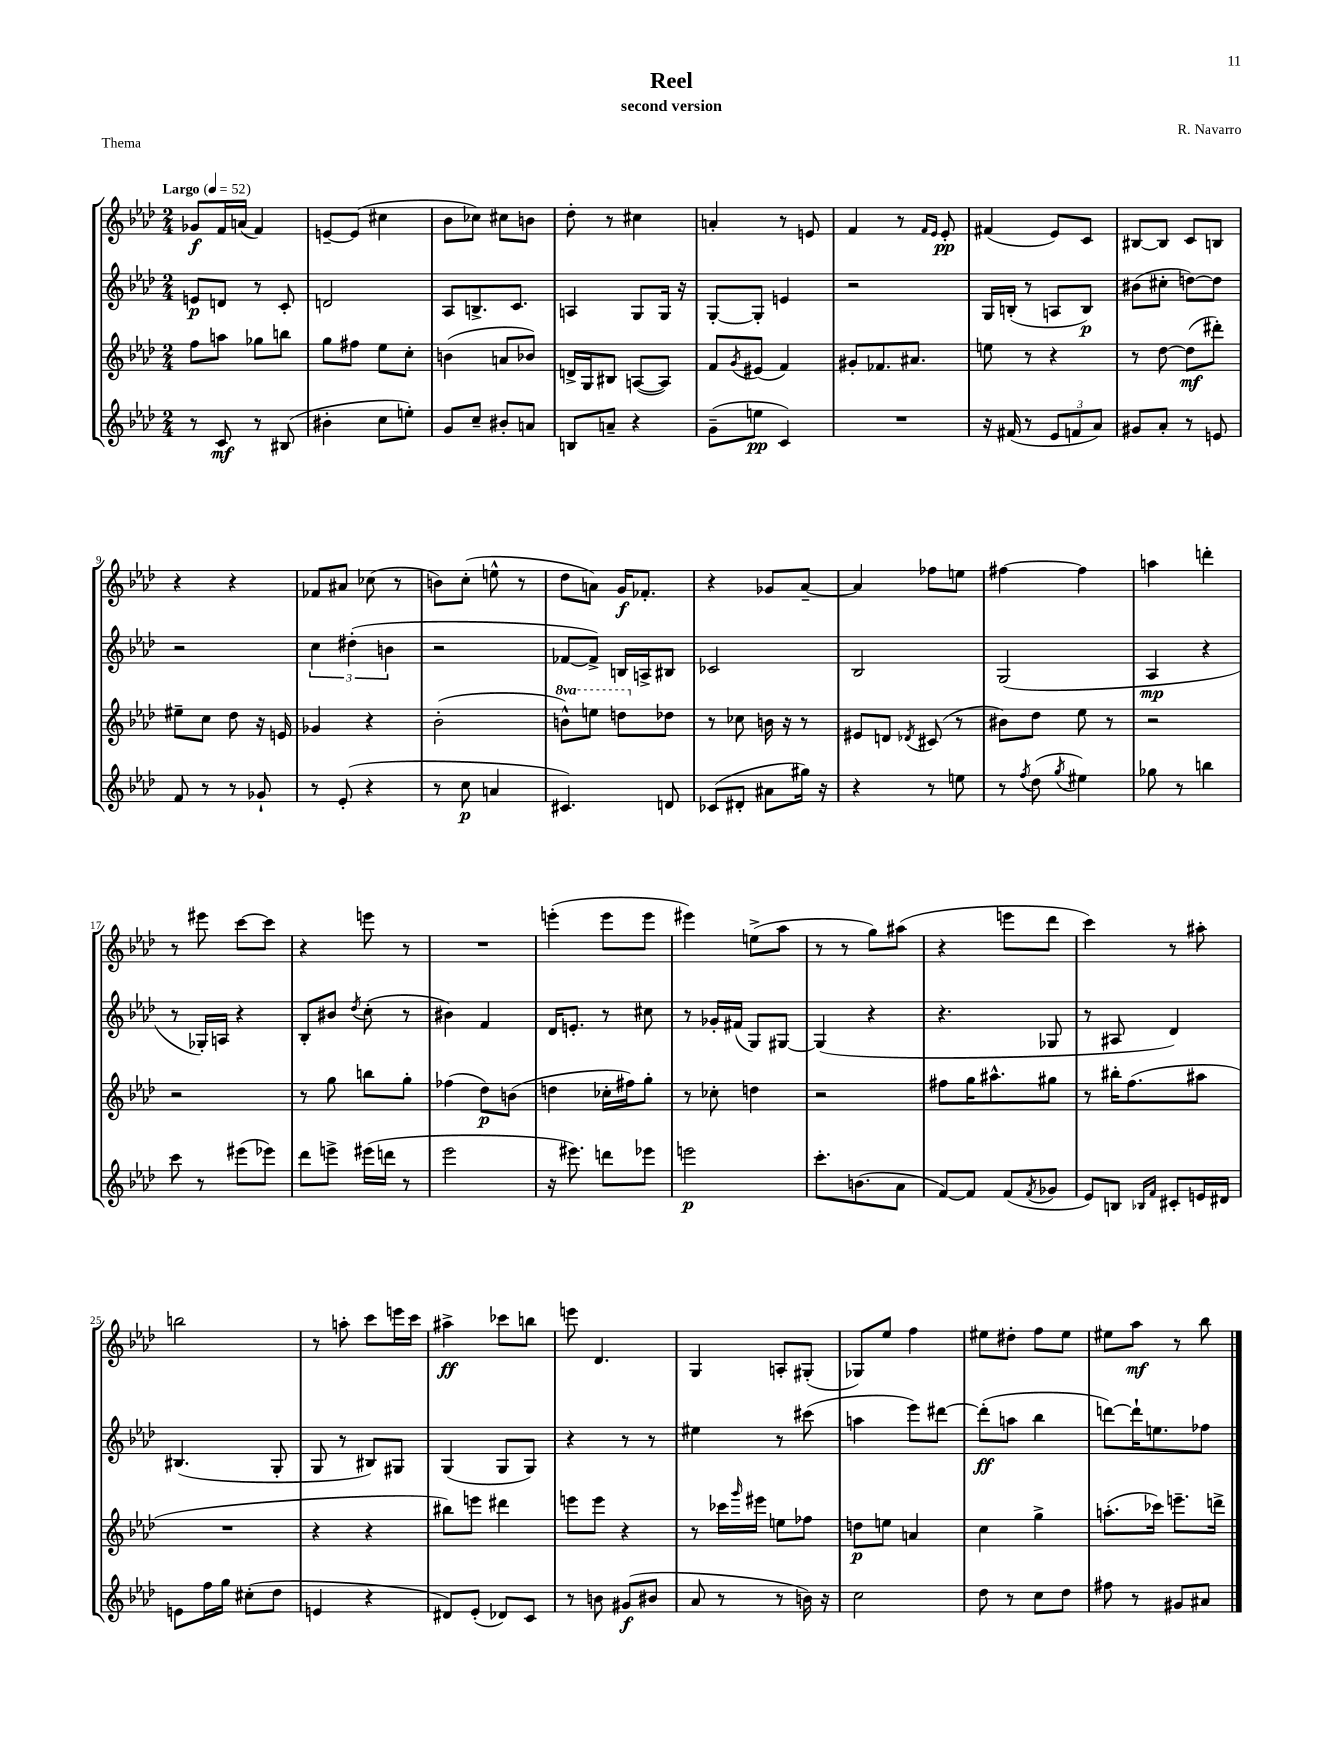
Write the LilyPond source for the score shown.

\header { title = "Reel" composer = "R. Navarro" subtitle = "second version" piece = "Thema" }
<<
\new StaffGroup <<
\new Staff = "s0" {
    \clef treble \key aes \major \numericTimeSignature \time 2/4 \tempo "Largo" 4 = 52
    ges'8\f f'16 a'16( f'4) |
    e'8~-- e'8( cis''4 |
    bes'8 ces''8) cis''8 b'8 |
    des''8-. r8 cis''4 |
    a'4-. r8 e'8 |
    f'4 r8 \grace { f'16 ees'16 } ees'8-.\pp |
    fis'4( ees'8) c'8 |
    bis8~ bis8 c'8 b8 |
    r4 r4 |
    fes'8 ais'8 ces''8( r8 |
    b'8) c''8-.( e''8-^ r8 |
    des''8 a'8) g'16\f fes'8.-. |
    r4 ges'8 aes'8~-- |
    aes'4 fes''8 e''8 |
    fis''4~ fis''4 |
    a''4 d'''4-. |
    r8 eis'''8 c'''8~ c'''8 |
    r4 e'''8 r8 |
    R2 |
    e'''4-.( e'''8 e'''8 |
    eis'''4) e''8->( aes''8 |
    r8 r8 g''8) ais''8( |
    r4 e'''8 des'''8 |
    c'''4) r8 ais''8-. |
    b''2 |
    r8 a''8-. c'''8 e'''16 c'''16 |
    ais''4->\ff ces'''8 b''8 |
    e'''8 des'4. |
    g4 a8-. gis8-.( |
    ges8) ees''8 f''4 |
    eis''8 dis''8-. f''8 eis''8 |
    eis''8 aes''8\mf r8 bes''8 \bar "|." |
}
\new Staff = "s1" {
    \clef treble \key aes \major \numericTimeSignature \time 2/4
    e'8\p d'8 r8 c'8-. |
    d'2 |
    aes8 b8.-> c'8. |
    a4 g8 g16 r16 |
    g8~-. g8-. e'4 |
    r2 |
    g16 b16-.( r8 a8 b8\p) |
    bis'8( cis''8-. d''8~) d''8 |
    r2 |
    \tuplet 3/2 { c''4 dis''4-.( b'4 } |
    r2 |
    fes'8~ fes'8->) b16 a16-> bis8 |
    ces'2 |
    bes2 |
    g2( |
    aes4\mp r4 |
    r8 ges16-.) a16 r4 |
    bes8-. bis'8 \acciaccatura { des''8 } c''8-.( r8 |
    bis'4) f'4 |
    des'16 e'8.-. r8 cis''8 |
    r8 ges'16-. fis'16( g8) gis8~ |
    gis4( r4 |
    r4. ges8 |
    r8 ais8 des'4) |
    bis4.( g8-. |
    g8 r8 bis8) gis8 |
    g4( g8 g8) |
    r4 r8 r8 |
    eis''4 r8 cis'''8( |
    a''4 ees'''8) dis'''8~ |
    dis'''8-.\ff( a''8 bes''4 |
    d'''8~) d'''16-! e''8. fes''8 \bar "|." |
}
\new Staff = "s2" {
    \clef treble \key aes \major \numericTimeSignature \time 2/4 \set Staff.ottavationMarkups = #ottavation-simple-ordinals
    f''8 a''8 ges''8 b''8 |
    g''8 fis''8 ees''8 c''8-. |
    b'4( a'8 bes'8) |
    d'16-> g16 bis8 a8~( a8) |
    f'8 \acciaccatura { g'8 } eis'8( f'4) |
    gis'8-. fes'8. ais'8. |
    e''8 r8 r4 |
    r8 des''8~ des''8\mf( dis'''8-.) |
    eis''8-- c''8 des''8 r16 e'16 |
    ges'4 r4 |
    bes'2-.( |
    \ottava #1 b''8-^) e'''8 d'''8 \ottava #0 des''!8 |
    r8 ces''8 b'16 r16 r8 |
    eis'8 d'8 \acciaccatura { des'8 } cis'8( r8 |
    bis'8) des''8 ees''8 r8 |
    r2 |
    r2 |
    r8 g''8 b''8 g''8-. |
    fes''4( des''8\p) b'8( |
    d''4 ces''16-. fis''16) g''8-. |
    r8 ces''8-. d''4 |
    r2 |
    fis''8 g''16 ais''8.-^ gis''8 |
    r8 bis''16-. f''8.( ais''8 |
    R2 |
    r4 r4 |
    bis''8) e'''8 dis'''4 |
    e'''8 e'''8 r4 |
    r8 ces'''16 \grace { g'''16 } eis'''16 e''8 fes''8 |
    d''8\p e''8 a'4 |
    c''4 g''4-> |
    a''8.-.( ces'''16) e'''8.-- d'''16-> \bar "|." |
}
\new Staff = "s3" {
    \clef treble \key aes \major \numericTimeSignature \time 2/4
    r8 c'8\mf r8 bis8( |
    bis'4-. c''8 e''8-.) |
    g'8 c''8-- bis'8-. a'8 |
    b8 a'8-- r4 |
    g'8--( e''8\pp c'4) |
    R2 |
    r16 fis'16( r8 \tuplet 3/2 { ees'8 f'8 aes'8) } |
    gis'8 aes'8-. r8 e'8 |
    f'8 r8 r8 ges'8-! |
    r8 ees'8-.( r4 |
    r8 c''8\p a'4 |
    cis'4.) d'8 |
    ces'8( dis'8-. ais'8 gis''16) r16 |
    r4 r8 e''8 |
    r8 \acciaccatura { f''8 } des''8( \acciaccatura { g''8 } eis''4) |
    ges''8 r8 b''4 |
    c'''8 r8 eis'''8( ees'''8) |
    des'''8 e'''8-> eis'''16( d'''16 r8 |
    ees'''2 |
    r16 eis'''8.) d'''8 ees'''8 |
    e'''2\p |
    c'''8.-. b'8.( aes'8 |
    f'8~) f'8 f'8( \acciaccatura { f'8 } ges'8 |
    ees'8) b8 \grace { bes16 f'16 } cis'8-. e'16 dis'16 |
    e'8 f''16 g''16 cis''8-.( des''8 |
    e'4 r4 |
    dis'8) ees'8-.( des'8) c'8 |
    r8 b'8 gis'8\f( bis'8 |
    aes'8 r8 r8 b'16) r16 |
    c''2 |
    des''8 r8 c''8 des''8 |
    fis''8 r8 gis'8 ais'8 \bar "|." |
}
>>
>>
